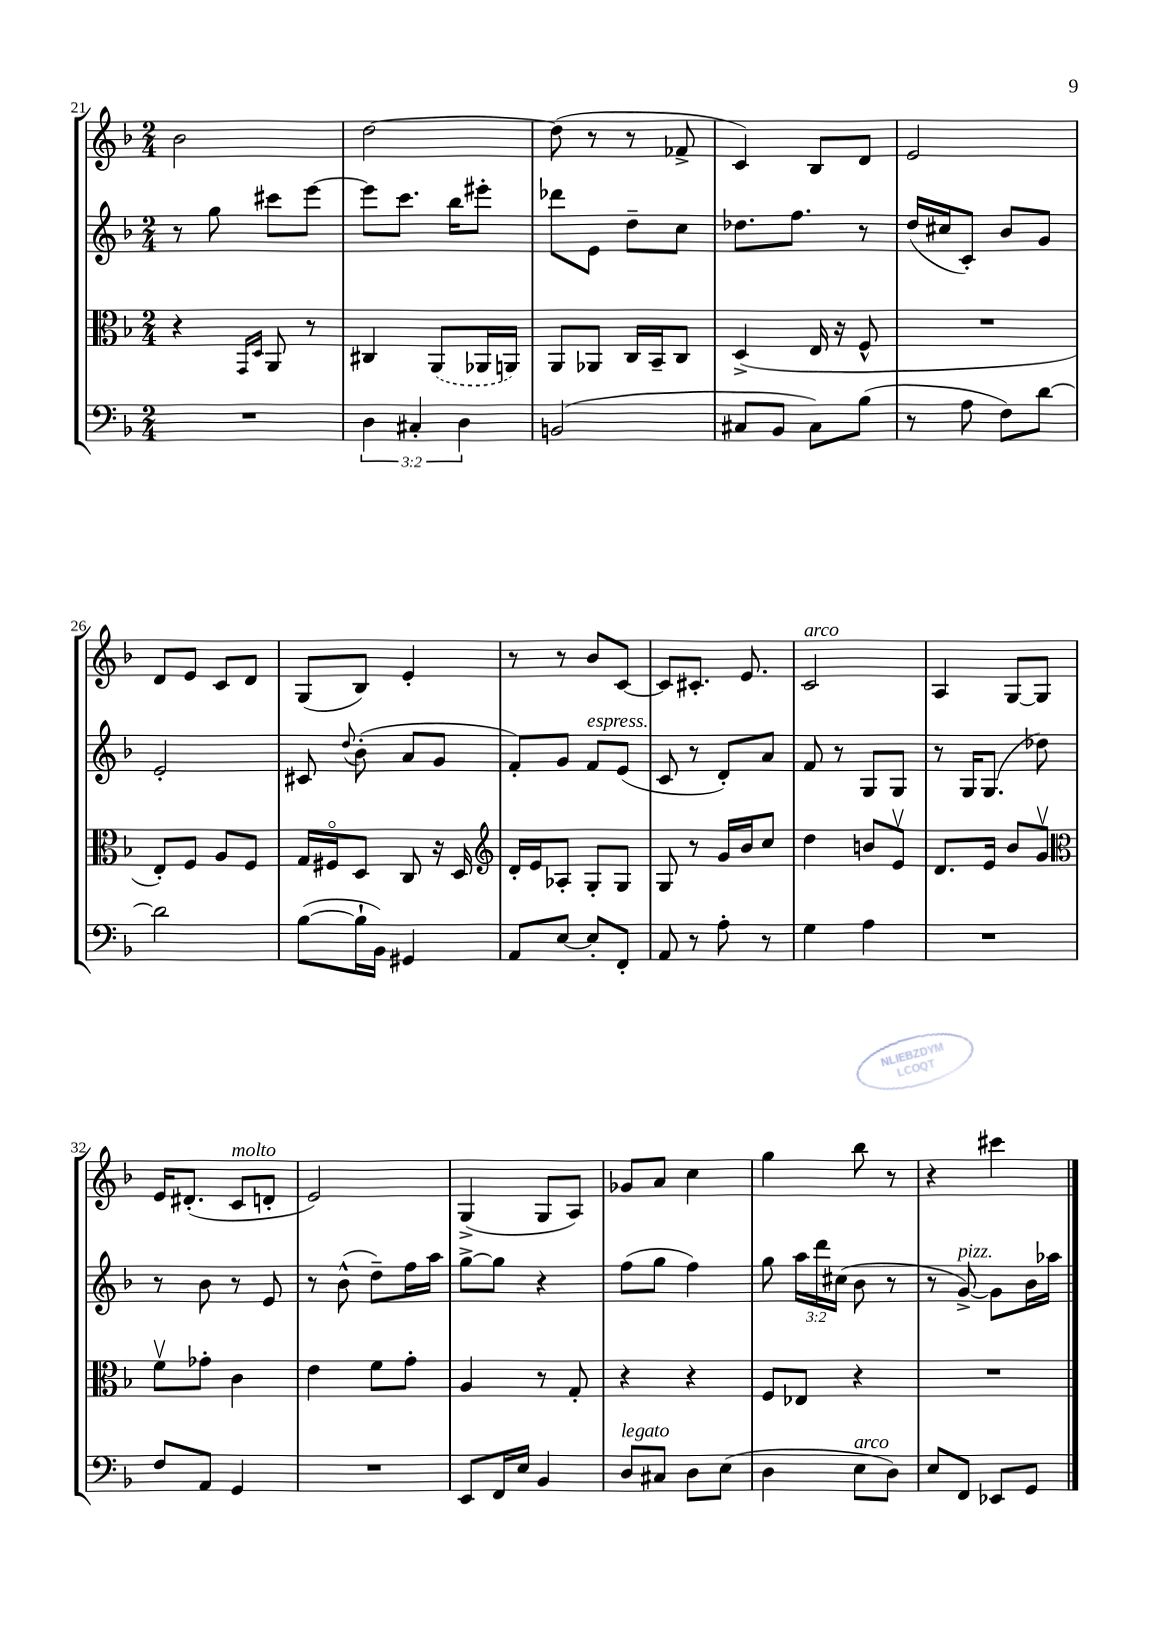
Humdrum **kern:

**kern	**kern	**kern	**kern
*part4	*part3	*part2	*part1
*staff4	*staff3	*staff2	*staff1
*clefF4	*clefC3	*clefG2	*clefG2
*k[b-]	*k[b-]	*k[b-]	*k[b-]
*M2/4	*M2/4	*M2/4	*M2/4
=21	=21	=21	=21
2r	4r	8r	2b-\
.	.	8gg\	.
.	16qqGG/LL	.	.
.	16qqD/JJ	.	.
.	8AA/	8ccc#X\L	.
.	8r	[8eee\J	.
=22	=22	=22	=22
6D\	4C#X/	8eee\L]	[2dd\
.	.	8.ccc\J	.
6C#X'/	.	.	.
.	(8AA/L	.	.
.	.	16bb-\KL	.
6D\	.	.	.
.	16AA-X/L	8eee#X'\J	.
.	16AAn/JJ)	.	.
=23	=23	=23	=23
(2BBn/	8AA/L	8ddd-X\L	(8dd\]
.	8AA-X/J	8e\J	8r
.	16C/LL	8dd~\L	8r
.	16BB-~/J	.	.
.	8C/J	8cc\J	8f-X^/
=24	=24	=24	=24
8C#X/L	(4D^/	8.dd-X\L	4c/)
8BB-/J	.	.	.
.	.	8.ff\J	.
8C#\L)	16E/	.	8B-/L
.	16r	.	.
(8B-\J	8F^^/	8r	8d/J
=25	=25	=25	=25
8r	2r	(16dd/LL	2e/
.	.	16cc#X/J	.
8A\	.	8c'/J)	.
8F\L)	.	8b-/L	.
[8d\J	.	8g/J	.
!!LO:LB:g=z
=26	=26	=26	=26
2d\]	8E'/L)	2e'/	8d/L
.	8F/J	.	8e/J
.	8A/L	.	8c/L
.	8F/J	.	8d/J
=27	=27	=27	=27
([8B-\L	16G/LL	8c#X/	(8G/L
.	16F#X/J	.	.
.	.	8qqdd/	.
16B-`\L]	8D/J	(8b-'\	8B-/J)
16BB-\JJ)	.	.	.
4GG#X/	8C/	8a/L	4e'/
.	16r	8g/J	.
.	16D/	.	.
=28	=28	=28	=28
*	*clefG2	*	*
8AA/L	16d'/LL	8f'/L)	8r
.	16e/J	.	.
[8E/J	8A-X'/J	8g/J	8r
!	!	!LO:TX:a:i:t=espress.	!
8E'/L]	8G'/L	8f/L	8b-/L
8FF'/J	8G/J	(8e/J	[8c/J
=29	=29	=29	=29
8AA/	8G/	8c/	8c/L]
8r	8r	8r	8.c#X'/J
8A'\	16g/LL	8d'/L)	.
.	16b-/J	.	8.e/
8r	8cc/J	8a/J	.
=30	=30	=30	=30
!	!	!	!LO:TX:a:i:t=arco
4G\	4dd\	8f/	2c/
.	.	8r	.
4A\	8bn/L	8G/L	.
.	8ev/J	8G/J	.
=31	=31	=31	=31
2r	8.d/L	8r	4A/
.	.	16G/KL	.
.	16e/Jk	(8.G/J	.
.	8b-/L	.	[8G/L
.	8gv/J	8dd-X\)	8G/J]
!!LO:LB:g=z
=32	=32	=32	=32
*	*clefC3	*	*
8F/L	8fv\L	8r	16e/KL
.	.	.	(8.d#X'/J
8AA/J	8g-X'\J	8b-\	.
!	!	!	!LO:TX:a:i:t=molto
4GG/	4c\	8r	8c/L
.	.	8e/	8dn'/J
=33	=33	=33	=33
2r	4e\	8r	2e/)
.	.	(8b-^^\	.
.	8f\L	8dd~\L)	.
.	8g'\J	16ff\L	.
.	.	16aa\JJ	.
=34	=34	=34	=34
8EE/L	4A/	[8gg^\L	(4G^/
16FF/L	.	8gg\J]	.
16E/JJ	.	.	.
4BB-/	8r	4r	8G/L
.	8G'/	.	8A/J)
=35	=35	=35	=35
!LO:TX:a:i:t=legato	!	!	!
8D/L	4r	(8ff\L	8g-X/L
8C#X/J	.	8gg\J	8a/J
8D\L	4r	4ff\)	4cc\
(8E\J	.	.	.
=36	=36	=36	=36
4D\	8F/L	8gg\	4gg\
.	8E-X/J	24aa\LL	.
.	.	24ddd\	.
.	.	(24cc#X\JJ	.
!LO:TX:a:i:t=arco	!	!	!
8E\L	4r	8b-\	8bb-\
8D\J)	.	8r	8r
=37	=37	=37	=37
8E/L	2r	8r	4r
!	!	!LO:TX:a:i:t=pizz.	!
8FF/J	.	[8g^/)	.
8EE-X/L	.	8g\L]	4ccc#X\
8GG/J	.	16b-\L	.
.	.	16aa-X\JJ	.
==	==	==	==
*-	*-	*-	*-
